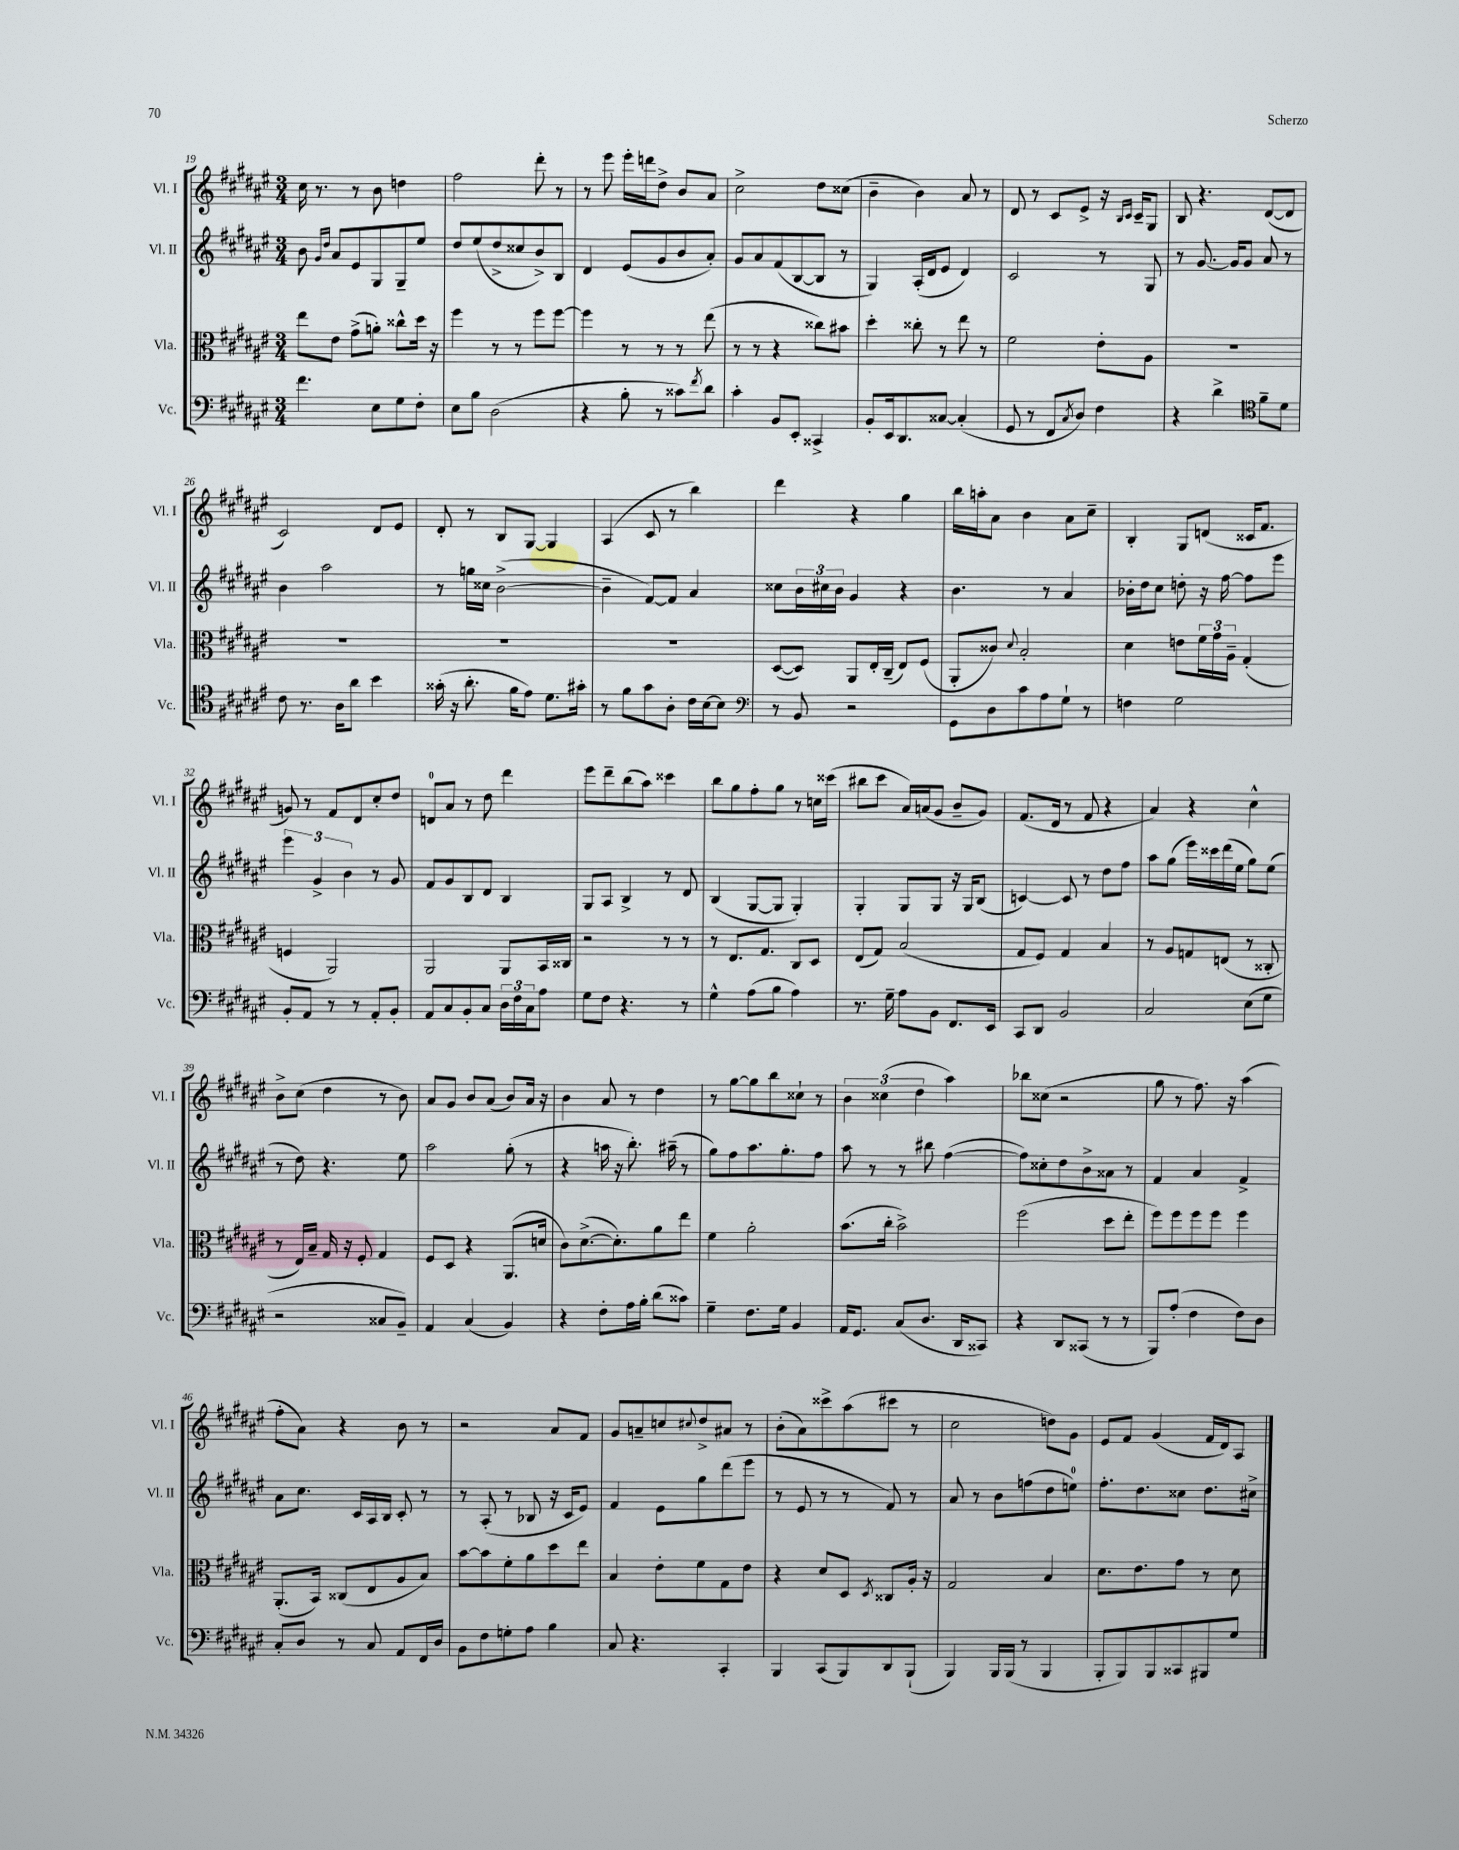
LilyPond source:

<<
\new StaffGroup <<
\new Staff = "s0" \with { instrumentName = "Vl. I" shortInstrumentName = "Vl. I" } {
    \clef treble \key fis \major \numericTimeSignature \time 3/4
    cis''16 r8. r8 b'8 d''4 |
    fis''2 dis'''8-. r8 |
    r8 eis'''8 eis'''16-. d'''16 dis''8-> b'8 ais'8 |
    cis''2-> dis''8 cisis''8( |
    b'4-- b'4) ais'8 r8 |
    dis'8 r8 cis'8 eis'8-> r16 \grace { b16 cis'16 } cis'16-- gis8 |
    b8 r4. dis'8~( dis'8 |
    cis'2) dis'8 eis'8 |
    dis'8-. r8 b8 gis8~ gis4 |
    ais4( cis'8 r8 b''4) |
    dis'''4 r4 gis''4 |
    b''16 a''16-. ais'8 b'4 ais'8 cis''8-- |
    b4-. gis8 d'8( cisis'16 fis'8. |
    g'8) r8 fis'8 dis'8 cis''8-. dis''8 |
    d'8-0 ais'8 r8 dis''8 dis'''4 |
    eis'''8 dis'''8-- b''8( ais''8) cisis'''4 |
    b''8 gis''8 fis''8-. gis''8 r8 c''16 cisis'''16( |
    bis''8 cis'''8 ais'16) a'16( gis'8 b'8-- gis'8) |
    fis'8.( dis'16 r8 fis'8 r4 |
    ais'4) r4 cis''4-^ |
    b'8-> cis''8( dis''4 r8 b'8) |
    ais'8 gis'8 b'8 ais'8( b'8) ais'16 r16 |
    b'4 ais'8 r8 dis''4 |
    r8 gis''8~ gis''8 b''8 cisis''8-! r8 |
    \tuplet 3/2 { b'4 cisis''4( dis''4 } ais''4) |
    bes''8 cisis''8( r2 |
    gis''8 r8 fis''8.) r16 ais''4( |
    fis''8-. ais'8) r4 b'8 r8 |
    r2 ais'8 fis'8 |
    gis'8 a'8-- c''8 \appoggiatura { cis''8 } dis''8-> ais'8 r8 |
    b'8-.( ais'8) cisis'''8-> ais''8( cis'''8 r8 |
    cis''2 d''8) gis'8 |
    eis'8 fis'8 gis'4( fis'16 dis'16) ais8 \bar "|." |
}
\new Staff = "s1" \with { instrumentName = "Vl. II" shortInstrumentName = "Vl. II" } {
    \clef treble \key fis \major \numericTimeSignature \time 3/4
    b'8 \grace { gis'16 dis''16 } ais'8 eis'8 gis8 gis8-- eis''8 |
    dis''8 eis''8( dis''8-> cisis''8 b'8->) b8 |
    dis'4 eis'8( gis'8 b'8 ais'8-.) |
    gis'8 ais'8 fis'8( b8~ b8 r8 |
    gis4) ais16-.( dis'16 eis'8 dis'4) |
    cis'2 r8 gis8 |
    r8 gis'8.~ gis'16 gis'8 ais'8 r8 |
    b'4 ais''2 |
    r8 g''16 cisis''16 b'2~->( |
    b'4-- fis'8~) fis'8 ais'4 |
    cisis''8 \tuplet 3/2 { b'16 cis''16 b'16 } gis'4 r4 |
    b'4. r8 ais'4 |
    bes'16-. dis''16 cis''8 d''8-. r16 fis''16~ fis''8 eis'''8 |
    \tuplet 3/2 { eis'''4 gis'4-> b'4 } r8 gis'8 |
    fis'8 gis'8 b8 dis'8 b4 |
    gis8 ais8 b4-> r8 dis'8 |
    b4( gis8~ gis8 gis4-.) |
    gis4-. gis8 gis8 r16 gis16 b8( |
    c'4~) c'8 r8 dis''8 fis''8 |
    ais''8 gis''8( eis'''16) cisis'''16 dis'''16( eis''16 gis''8) eis''8( |
    r8 dis''8) r4. eis''8 |
    ais''2 gis''8-.( r8 |
    r4 a''16 r16 b''8.-.) ais''16--( r8 |
    gis''8) fis''8 ais''8. gis''8.-. fis''8 |
    ais''8 r8 r8 bis''8 fis''4~( |
    fis''8) cisis''8-. dis''8 b'8-> aisis'8 r8 |
    fis'4 ais'4 fis'4-> |
    ais'8 cis''8. cis'16 ais16 b16 cis'8-. r8 |
    r8 ais8-.( r8 bes8 r16 cis'16 eis'8) |
    fis'4 eis'8 gis''8 dis'''8( eis'''8 |
    r8 eis'8 r8 r8 fis'8) r8 |
    ais'8 r8 b'8 f''8( dis''8 e''8-0) |
    fis''8.-. dis''8. cisis''8 dis''8. cis''16-> \bar "|." |
}
\new Staff = "s2" \with { instrumentName = "Vla." shortInstrumentName = "Vla." } {
    \clef alto \key fis \major \numericTimeSignature \time 3/4
    eis''8 eis'8 gis'8->( a'8-.) cisis''8-^ dis''16 r16 |
    fis''4 r8 r8 fis''8 fis''8~ |
    fis''4 r8 r8 r8 eis''8( |
    r8 r8 r4 cisis''8) bis'8 |
    dis''4-. cisis''8-. r8 eis''8 r8 |
    fis'2 eis'8-. ais8 |
    R2. |
    R2. |
    R2. |
    R2. |
    dis8~( dis8) ais,8 eis16-. cis16--( eis8) fis8( |
    ais,8-. cisis'8) \appoggiatura { dis'8 } b2-. |
    dis'4 e'8 \tuplet 3/2 { fis'16 gis'16 ais16-- } gis4-.( |
    f4 ais,2) |
    ais,2 ais,8 b,16 cisis16 |
    r2 r8 r8 |
    r8 eis8. gis8. cis8 dis8 |
    eis8( gis8) b2( |
    gis8 fis8) gis4 b4 |
    r8 ais8 g8 e8( r8 cisis8-. |
    r8 eis16) b16-- gis16 r16 fis8-. gis4 |
    fis8 dis8 r4 ais,8.( d'16 |
    cis'8) dis'8.~->( dis'8.-.) ais'8 eis''8 |
    fis'4 ais'2-. |
    b'8.( cis''16-. b'2->) |
    fis''2( dis''8 eis''8-. |
    fis''8) fis''8 fis''8 fis''8 fis''4 |
    ais,8.-.( b,16) cisis8( eis8 ais8 b8) |
    b'8~ b'8 fis'8-. ais'8 dis''8 eis''8 |
    b4 eis'8-. fis'8 gis8 eis'8 |
    r4 dis'8 dis8 \acciaccatura { dis8 } cisis8 ais16-. r16 |
    gis2 b4 |
    dis'8. eis'8. gis'8 r8 dis'8 \bar "|." |
}
\new Staff = "s3" \with { instrumentName = "Vc." shortInstrumentName = "Vc." } {
    \clef bass \key fis \major \numericTimeSignature \time 3/4
    fis'4. eis8 gis8 fis8-. |
    eis8 b8 dis2( |
    r4 b8-. r8 cisis'8) \acciaccatura { fis'8 } dis'8 |
    cis'4-. b,8 eis,8-. cisis,4-> |
    b,8-. eis,16 dis,8. cisis8~ cisis4-.( |
    gis,8 r8 fis,8 \acciaccatura { cis8 } dis8) fis4 |
    r4 dis'4-> \clef tenor fis'8-- dis'8 |
    cis'8 r8. ais16 ais'8 b'4 |
    gisis'16-.( r16 ais'8.-. fis'16 eis'8) dis'8. gis'16-. |
    r8 fis'8 gis'8 ais8-. cis'16 b16~ b8 |
    \clef bass r8 b,8 r2 |
    gis,8 dis8 cis'8 ais8 gis8-! r8 |
    f4 gis2 |
    b,8-. ais,8 r8 r8 ais,8-. b,8-. |
    ais,8 cis8 b,8-. cis8 \tuplet 3/2 { dis16 fis16 cis16 } ais8 |
    gis8 fis8 r4. r8 |
    gis4-^ ais8( b8 ais4) |
    r8. gis16-- ais8 b,8 fis,8. eis,16 |
    cis,8 dis,8 b,2 |
    cis2 eis8( gis8 |
    r2 cisis8 b,8--) |
    ais,4 cis4( b,4) |
    r4 fis8-. ais16 b16-. dis'8( cisis'8) |
    gis4-- fis8. gis16 b,4 |
    ais,16 gis,8. cis8( dis8. dis,16 cisis,8) |
    r4 dis,8 cisis,8( r8 r8 |
    b,,8) ais8-.( fis4 fis8) dis8 |
    cis8-. dis8 r8 cis8 ais,8 fis,16 dis16 |
    b,8 fis8 g8-. ais8 b4 |
    cis8 r4. cis,4-. |
    b,,4 cis,8( b,,8) dis,8 b,,8-!( |
    b,,4) b,,16 b,,16( r8 b,,4 |
    b,,8-. b,,8) b,,8 cisis,8 bis,,8 gis8 \bar "|." |
}
>>
>>
\layout { \context { \Score currentBarNumber = #19 } }
